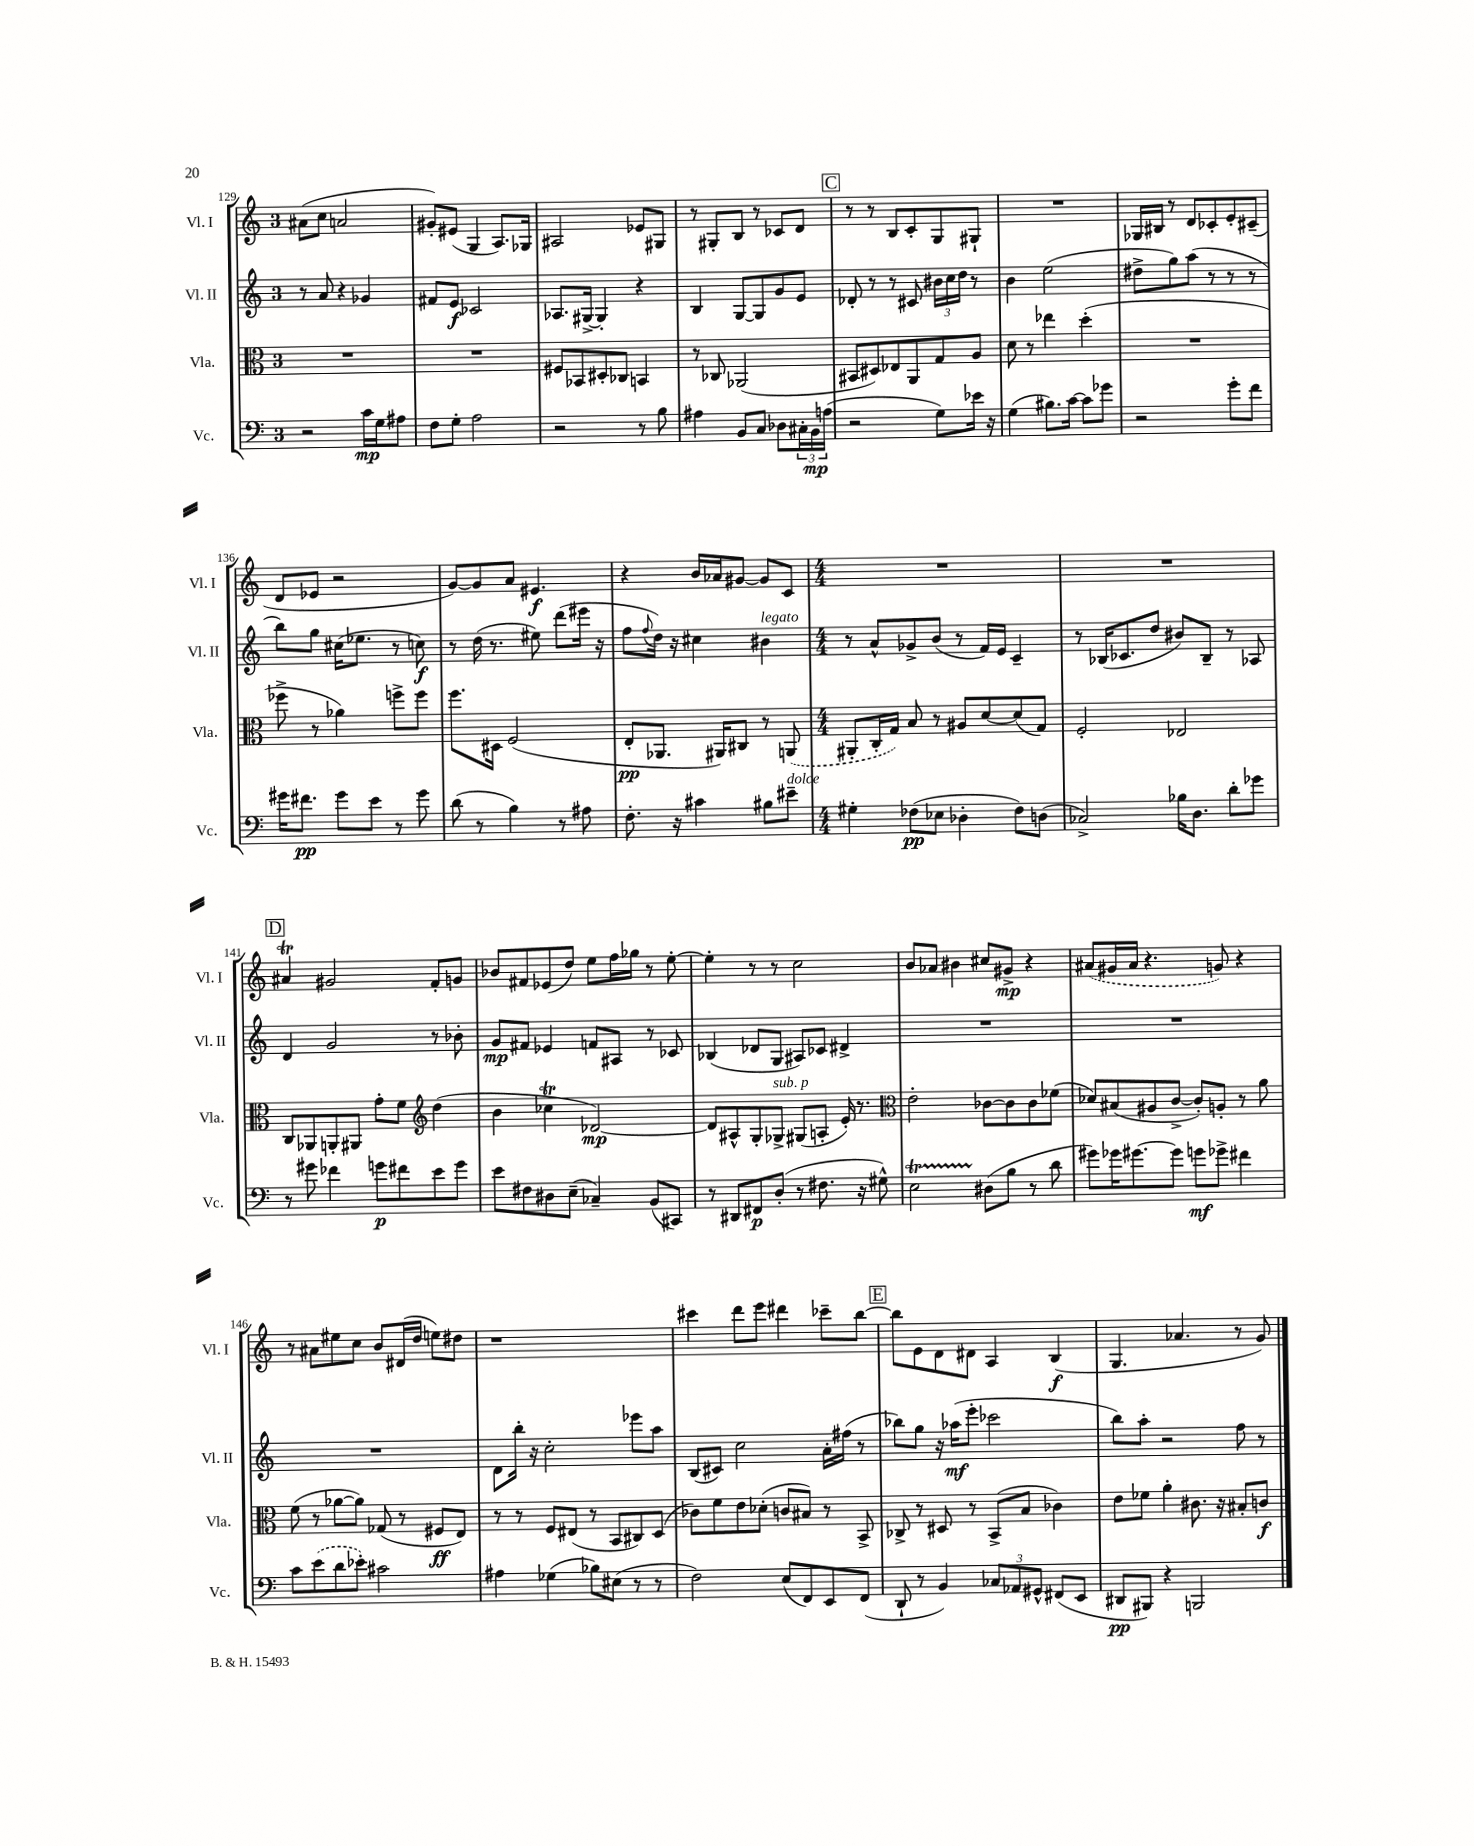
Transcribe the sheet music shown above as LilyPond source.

<<
\new StaffGroup <<
\new Staff = "s0" \with { instrumentName = "Vl. I" shortInstrumentName = "Vl. I" } {
    \clef treble \key c \major \once \override Staff.TimeSignature.style = #'single-digit \time 3/4
    ais'8( c''8 a'2 |
    gis'8-.) eis'8( g4 a8.) ges16 |
    ais2 ees'8 gis8 |
    r8 gis8-. b8 r8 ces'8 d'8 |
    \mark \markup { \box "C" } r8 r8 b8 c'8-. g8 gis8-! |
    R2. |
    ges16 bis16 r8 d'8 ces'8-. e'8-. cis'8--( |
    d'8 ees'8 r2 |
    g'8~) g'8 a'8 eis'4.\f |
    r4 b'16 aes'16 gis'8~ gis'8 c'8 |
    \numericTimeSignature \time 4/4 R1 |
    R1 |
    \mark \markup { \box "D" } ais'4\trill gis'2 f'8-. g'8 |
    bes'8 fis'8 ees'8( d''8) e''8 f''16 ges''16 r8 e''8~-. |
    e''4-. r8 r8 c''2 |
    b'8 aes'8 bis'4 cis''8 gis'8->\mp r4 |
    \once \slurDashed ais'8( gis'16 ais'16 r4. g'8) r4 |
    r8 ais'8 eis''8 c''8 b'8 dis'16( d''16 e''8) dis''8 |
    r1 |
    cis'''4 d'''8 e'''8 dis'''4 ces'''8-- b''8~ |
    \mark \markup { \box "E" } b''8 e'8 d'8 dis'8 a4 b4\f( |
    g4. aes'4. r8 g'8) \bar "|." |
}
\new Staff = "s1" \with { instrumentName = "Vl. II" shortInstrumentName = "Vl. II" } {
    \clef treble \key c \major \once \override Staff.TimeSignature.style = #'single-digit \time 3/4
    r8 a'8 r4 ges'4 |
    fis'8 e'8\f ces'2 |
    aes8. gis16~-> gis4-. r4 |
    b4 g8~ g8 g'8 e'8 |
    \mark \markup { \box "C" } des'8-. r8 r8 cis'8 \tuplet 3/2 { bis'16 c''16 d''16 } r8 |
    b'4 e''2( |
    dis''8-> g''8) a''8( r8 r8 r8 |
    b''8) g''8 cis''16( ees''8. r8 c''8\f) |
    r8 d''16( r8. eis''8) d'''8( eis'''16 r16 |
    f''8 \appoggiatura { f''8 } d''16) r16 cis''4 bis'4^\markup { \italic "legato" } |
    \numericTimeSignature \time 4/4 r8 a'8-^ ges'8-> b'8( r8 f'16) e'16 c'4-- |
    r8 bes16( ces'8. d''8 bis'8) bes8-- r8 aes8 |
    \mark \markup { \box "D" } d'4 g'2 r8 bes'8-. |
    g'8\mp fis'8 ees'4 f'8 ais8 r8 ces'8 |
    bes4( des'8 g8 ais8) ces'8 dis'4-> |
    R1 |
    R1 |
    R1 |
    d'8 b''16-. r16 c''2-. ees'''8 a''8 |
    b8( cis'8) c''2 a'16-. fis''16( r8 |
    \mark \markup { \box "E" } bes''8) g''8 r16 aes''16\mf( e'''8-. ces'''2 |
    b''8) a''8-. r2 f''8 r8 \bar "|." |
}
\new Staff = "s2" \with { instrumentName = "Vla." shortInstrumentName = "Vla." } {
    \clef alto \key c \major \once \override Staff.TimeSignature.style = #'single-digit \time 3/4
    R2. |
    R2. |
    fis8 bes,8 dis8-. ces8 b,4 |
    r8 ces8 aes,2( |
    \mark \markup { \box "C" } bis,8 dis8) ees8 a,8 g8 a8 |
    d'8 r8 ees''4 d''4-.( |
    R2. |
    fes''8-> r8 aes'4) f''8-> f''8 |
    f''8. dis16 f2( |
    e8-.\pp aes,8. ais,16) cis8 r8 \once \slurDashed a,8( |
    \numericTimeSignature \time 4/4 ais,8-. c16-. g16) b8 r8 ais8 d'8~ d'8( g8) |
    f2-. ees2 |
    \mark \markup { \box "D" } c8 aes,8 a,8-. ais,8 g'8-. f'8 \clef treble d''4( |
    b'4 ces''4\trill des'2~\mp) |
    des'8 ais8-^ g8-. ges8->^\markup { \italic "sub. p" } gis8( a8-. e'16-.) r8. |
    \clef alto e'2-. ces'8~ ces'8 ces'8 fes'8( |
    des'8) bis8( ais8 c'8~-> c'8-.) a8-. r8 a'8 |
    f'8( r8 aes'8~ aes'8) ges8( r8 fis8\ff e8) |
    r8 r8 f8 eis8( r8 b,8 cis8) d8( |
    ces'8) f'8 e'8 des'8-.( c'8 bis8) r8 b,8-> |
    \mark \markup { \box "E" } ces8-> r8 dis8 r8 b,8->( b8 ces'4) |
    e'8 fes'8 a'4-. cis'8. r16 bis8-. c'8\f \bar "|." |
}
\new Staff = "s3" \with { instrumentName = "Vc." shortInstrumentName = "Vc." } {
    \clef bass \key c \major \once \override Staff.TimeSignature.style = #'single-digit \time 3/4
    r2 c'16\mp g16 ais8 |
    f8 g8-. a2 |
    r2 r8 b8 |
    ais4 b,8 c8 des8 \tuplet 3/2 { cis16-. b,16\mp a16( } |
    \mark \markup { \box "C" } r2 g8) ees'16 r16 |
    g4( bis8.) c'16~ c'8 ges'8 |
    r2 g'8-. f'8 |
    gis'16 fis'8.\pp gis'8 e'8 r8 gis'8 |
    d'8( r8 b4) r8 ais8 |
    f8.-. r16 cis'4 bis8 eis'8--^\markup { \italic "dolce" } |
    \numericTimeSignature \time 4/4 gis4-. fes8\pp( ees8 des4-. fes8) d8( |
    ces2->) bes16 d8. d'8-. ges'8 |
    \mark \markup { \box "D" } r8 gis'8 fes'4 g'8\p fis'8 e'8 g'8 |
    e'8 fis8 dis8 e8--( ces4--) b,8( cis,8) |
    r8 dis,8 fis,8\p d8-.( r8 fis8. r16 gis8-^) |
    e2\startTrillSpan dis8\stopTrillSpan( b8 r8 d'8 |
    gis'8) ges'16 gis'8.~ gis'8 g'8\mf ges'8-> fis'4 |
    c'8 \once \slurDashed e'8( d'8 ees'8-.) cis'2 |
    ais4 ges4( bes8) eis8( r8 r8 |
    f2) e8( f,8) e,8 f,8( |
    \mark \markup { \box "E" } d,8-! r8 b,4) \tuplet 3/2 { ces8 aes,8 gis,8-^ } fis,8( e,8 |
    dis,8\pp bis,,8) r4 b,,2 \bar "|." |
}
>>
>>
\layout { \context { \Score currentBarNumber = #129 } }
